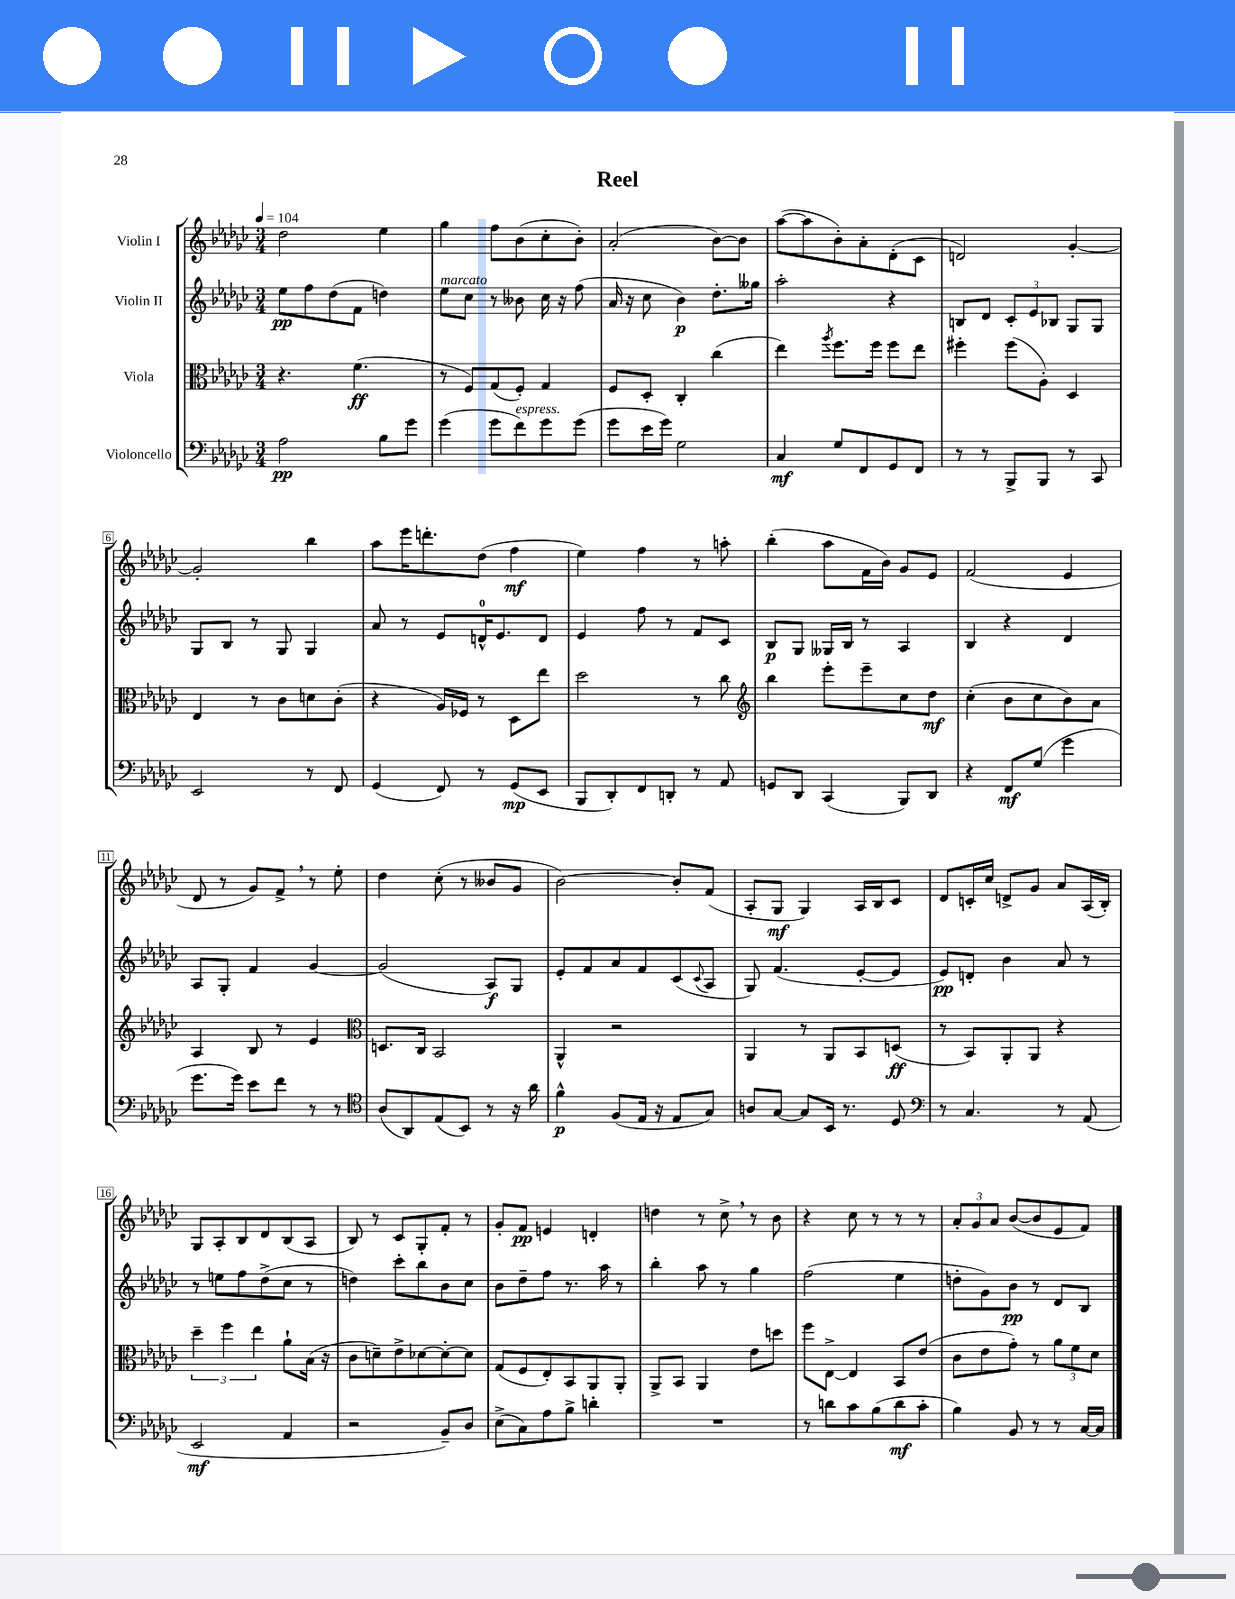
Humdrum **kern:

**kern	**kern	**kern	**kern
*staff4	*staff3	*staff2	*staff1
*clefF4	*clefC3	*clefG2	*clefG2
*k[b-e-a-d-g-c-]	*k[b-e-a-d-g-c-]	*k[b-e-a-d-g-c-]	*k[b-e-a-d-g-c-]
*M3/4	*M3/4	*M3/4	*M3/4
*MM104	*MM104	*MM104	*MM104
2A-	4.r	8ee-	2dd-
.	.	8ff	.
.	.	(8dd-	.
.	(4.f	8f	.
8B-	.	4dd)	4ee-
8g-	.	.	.
=	=	=	=
(4g-	8r	8ee-	4gg-
.	8F)	8cc-	.
8g-	(8G-	8r	8ff
8f)	8F')	8b--	(8b-
8g-	4G-	16cc-	8cc-'
.	.	16r	.
(8g-	.	(8ff	8b-')
=	=	=	=
8g-	8F	16a-	(2a-'
.	.	16r	.
16e-	8D-'	8cc-	.
16g-)	.	.	.
2G-	4C-'	4b-)	.
.	(4cc-	8.dd-'	[8b-)
.	.	.	8b-]
.	.	16gg--	.
=	=	=	=
4C-	4ee-)	2aa-'	([8aa-
.	.	.	8aa-]
.	8qaa-	.	.
8G-	8.ff	.	8b-')
8FF	.	.	8a-'
.	16ff	.	.
8GG-	8ff	4r	(8d-'
8FF	8ee-	.	8c-
=	=	=	=
8r	4ff#'	8B	2d)
8r	.	8d-	.
8BBB-^	(8ff#	12c-'	.
.	.	12e-	.
8BBB-	8A-')	.	.
.	.	12B-	.
8r	4D-	8G-	[4g-'
8CC-	.	8G-	.
=	=	=	=
2EE-	4E-	8G-	2g-']
.	.	8B-	.
.	8r	8r	.
.	8c-	8G-	.
8r	8d	4G-	4bb-
8FF	(8c-'	.	.
=	=	=	=
(4GG-	4r	8a-	8aa-
.	.	8r	16eee-
.	.	.	8.ddd'
8FF)	16A-)	8e-	.
.	16F-	.	.
8r	8r	16d^^	(8dd-
.	.	8.e-	.
(8GG-	8D-	.	4ff
8EE-	8ee-	8d	.
=	=	=	=
8BBB-	2dd-	4e-	4ee-)
8DD-')	.	.	.
8FF	.	8ff	4ff
8DD'	.	8r	.
8r	8r	8f	8r
8AA-	8cc-	8c-	8aa'
=	=	=	=
*	*clefG2	*	*
8GG	4bb-	8B-	(4bb-'
8DD-	.	8G-	.
(4CC-	8eee-'	16G--	8aa-
.	.	16B-	.
.	8eee-~	8r	16f
.	.	.	16b-)
8BBB-)	8cc-	4A-	8g-
8DD-	8dd-	.	8e-
=	=	=	=
4r	(4cc-'	4B-	(2f
8FF	8b-	4r	.
(8G-	8cc-	.	.
4g-	8b-)	4d-	4e-
.	8a-	.	.
=	=	=	=
8.g-	4A-	8A-	8d-
.	.	8G-'	8r
16g-)	.	.	.
8e-	8B-	4f	8g-)
8f	8r	.	8f^
8r	4e-	[4g-	8r
8r	.	.	8ee-'
=	=	=	=
*clefC4	*clefC3	*	*
(8A-	8.D	(2g-]	4dd-
8AA-)	.	.	.
.	16C-	.	.
(8E-	2BB-	.	(8cc-'
8BB-)	.	.	8r
8r	.	8A-)	8b--
16r	.	8G-	8g-
16a-	.	.	.
=	=	=	=
4f^^	4AA-^^	8e-'	[2b-)
.	.	8f	.
(8F	2r	8a-	.
16E-	.	8f	.
16r	.	.	.
8E-	.	(8c-	8b-']
.	.	8qqc-	.
8G-)	.	8A-	(8f
=	=	=	=
8A	4AA-	8G-)	8A-'
[8G-	.	(4.f	8G-
8G-]	8r	.	4G-)
16BB-	8AA-	.	.
8.r	.	.	.
.	8BB-	[8e-'	16A-
.	.	.	16B-
8D-	(8D	8e-]	8c-
=	=	=	=
*clefF4	*	*	*
8r	8r	8e-)	8d-
4.C-	8BB-)	8d'	16c'
.	.	.	16cc-
.	8AA-'	4b-	8d^
.	8AA-	.	8g-
8r	4r	8a-	8a-
(8AA-	.	8r	(16A-
.	.	.	16B-')
=	=	=	=
2EE-	6dd-~	8r	8G-
.	.	8ee	8A-'
.	6ff	.	.
.	.	8ff	8B-
.	6ee-	.	.
.	.	(8dd-^	8d-
4AA-	8a-`	8cc-	(8B-
.	(16B-	8r	8A-
.	16r	.	.
=	=	=	=
2r	8c-	4dd)	8B-)
.	8d~)	.	8r
.	8e-^	8ccc-'	8c-
.	[8d-	8bb-	8G-'
8BB-~)	8d-'_	8b-	8f'
8D-	8d-]	8cc-	8r
=	=	=	=
(8E-^	(8G-	8b-	8g-'
8C-)	8F	8dd-~	8f
8A-	8E-')	8ff	4e
8B-^	8BB-	8.r	.
4d'	8AA-	.	4d'
.	.	16aa-	.
.	8AA-'	8r	.
=	=	=	=
2.r	8AA-^	4bb-'	4dd
.	8BB-	.	.
.	4AA-	8aa-	8r
.	.	8r	8cc-^
.	8e-	4gg-	8r
.	8dd	.	8b-
=	=	=	=
8r	8ff	(2ff	4r
8d	[8E-^	.	.
8c-	4E-]	.	8cc-
(8B-	.	.	8r
8d	8BB-	4ee-	8r
8c-'	(8e-	.	8r
=	=	=	=
4B-)	8c-	8dd'	12a-'
.	.	.	12g-
.	8e-	8g-)	.
.	.	.	12a-
8BB-	8g-')	8b-	([8b-
8r	8r	8r	8b-]
8r	12a-	8d-	8e-
.	12f	.	.
[16C-	.	8B-	8f)
.	12d-	.	.
16C-]	.	.	.
==	==	==	==
*-	*-	*-	*-
